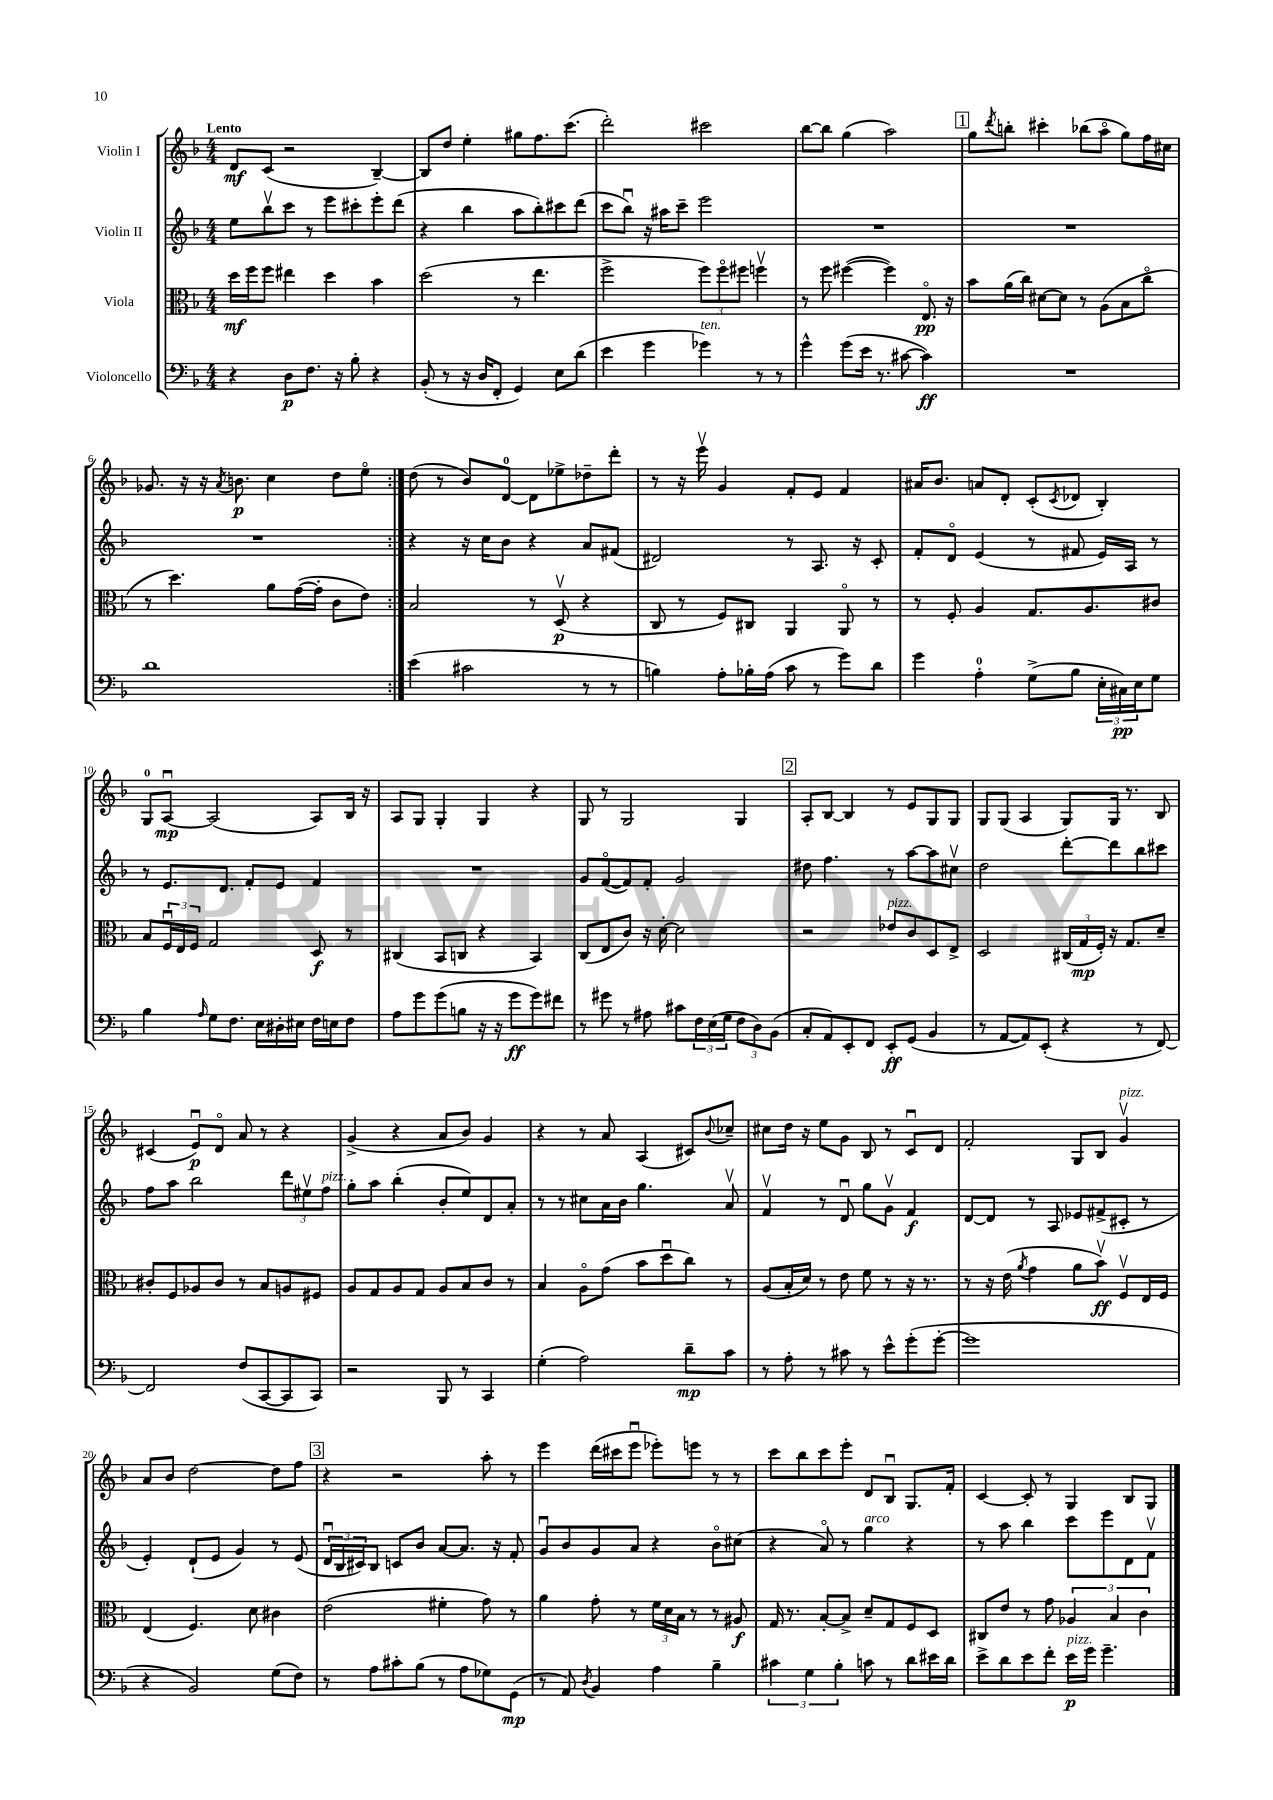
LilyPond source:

<<
\new StaffGroup <<
\new Staff = "s0" \with { instrumentName = "Violin I" } {
    \clef treble \key f \major \numericTimeSignature \time 4/4 \tempo "Lento"
    \repeat volta 2 { d'8\mf c'8( r2 bes4~--) |
    bes8 d''8 e''4-. gis''8 f''8. c'''8.( |
    d'''2-.) cis'''2 |
    bes''8~ bes''8 g''4( a''2) |
    \mark \markup { \box "1" } g''8 \acciaccatura { d'''8 } b''8-. cis'''4-. bes''8( a''8\flageolet g''8) f''16 cis''16 |
    ges'8. r16 r16 \acciaccatura { a'8 } b'8.\p c''4 d''8 e''8\flageolet | }
    d''8( r8 bes'8) d'8-0~ d'8 ees''8-> des''8-- d'''8-. |
    r8 r16 e'''16\upbow g'4 f'8-. e'8 f'4 |
    ais'16 bes'8. a'8 d'8-. c'8-.( \acciaccatura { c'8 } des'8 bes4-.) |
    g8-0 a8~\downbow\mp a2( a8) bes16 r16 |
    a8 g8 g4-. g4 r4 |
    g8 r8 g2 g4 |
    \mark \markup { \box "2" } a8-. bes8~ bes4 r8 e'8 g8 g8 |
    g8 g8( a4 g8) g16 r8. bes8 |
    cis'4( e'8\downbow\p) d'8\flageolet a'8 r8 r4 |
    g'4->( r4 a'8 bes'8) g'4 |
    r4 r8 a'8 a4( cis'8) \appoggiatura { bes'8 } ces''8-- |
    cis''8 d''16 r16 e''8 g'8 bes8 r8 c'8\downbow d'8 |
    f'2-. g8 bes8 g'4\upbow^\markup { \italic "pizz." } |
    a'8 bes'8 d''2~ d''8 f''8 |
    \mark \markup { \box "3" } r4 r2 a''8-. r8 |
    e'''4 d'''16( cis'''16 e'''8\downbow ees'''8-.) e'''8 r8 r8 |
    c'''8 bes''8 c'''8 e'''8-. d'8 bes8\downbow g8. f'16-. |
    c'4~ c'8-. r8 g4 bes8 g8 \bar "|." |
}
\new Staff = "s1" \with { instrumentName = "Violin II" } {
    \clef treble \key f \major \numericTimeSignature \time 4/4
    \repeat volta 2 { e''8 bes''8\upbow c'''8 r8 e'''8 cis'''8-. e'''8-. d'''8( |
    r4 bes''4 a''8 bes''8-.) cis'''8 d'''8( |
    c'''8 bes''8\downbow) r16 ais''16 c'''8-- e'''2 |
    R1 |
    \mark \markup { \box "1" } R1 |
    R1 | }
    r4 r16 c''16 bes'8 r4 a'8 fis'8( |
    dis'2) r8 a8. r16 c'8-. |
    f'8-. d'8\flageolet e'4( r8 fis'8 e'16) a16 r8 |
    r8 e'8. d'8. f'8-. e'8 f'4 |
    R1 |
    g'8 f'8~\flageolet( f'8) f'8-. g'2 |
    \mark \markup { \box "2" } dis''8 f''4. r8 a''8~ a''8 cis''8\upbow |
    d''2 d'''8~-. d'''8 bes''8 cis'''8 |
    f''8 a''8 bes''2 \tuplet 3/2 { d'''8 eis''8\upbow f''8^\markup { \italic "pizz." } } |
    g''8-. a''8 bes''4-.( bes'8-. e''8) d'8 a'8-. |
    r8 r8 cis''8 a'16 bes'16 g''4. a'8\upbow |
    f'4\upbow r8 d'8\downbow g''8 g'8\upbow f'4\f |
    d'8~ d'8 r8 a8 ees'8 fis'8->( cis'8-. r8 |
    e'4-.) d'8-!( e'8 g'4) r8 e'8( |
    \mark \markup { \box "3" } \tuplet 3/2 { d'16\downbow bes16 cis'16) } bes8 c'8 bes'8 a'8~ a'8. r16 f'8-. |
    g'8\downbow bes'8 g'8 a'8 r4 bes'8\flageolet cis''8( |
    r4 a'8\flageolet) r8 g''4^\markup { \italic "arco" } r4 |
    r8 a''8 bes''4 c'''8 e'''8 d'8 f'8\upbow \bar "|." |
}
\new Staff = "s2" \with { instrumentName = "Viola" } {
    \clef alto \key f \major \numericTimeSignature \time 4/4
    \repeat volta 2 { d''16\mf f''16 f''8 eis''4 d''4 bes'4 |
    d''2( r8 e''4. |
    f''2-> \tuplet 3/2 { f''8) f''8\flageolet fis''8 } f''4\upbow |
    r8 f''8 fis''4~( fis''4) e8.\flageolet\pp r16 |
    \mark \markup { \box "1" } bes'8 a'16( c''16) dis'8~ dis'8 r8 a8( bes8 c''8\flageolet |
    r8 d''4.) a'8 g'16~( g'16-. c'8 e'8) | }
    bes2 r8 d8\upbow\p( r4 |
    c8 r8 f8) cis8 a,4 a,8\flageolet r8 |
    r8 f8-. a4 g8. a8. cis'8 |
    bes8 \tuplet 3/2 { f16\downbow e16 f16 } g2 d8\f r8 |
    cis4( bes,8 c8 r4 bes,4) |
    c8( e8 c'8) r16 d'16~-. d'2 |
    \mark \markup { \box "2" } r2 ees'8^\markup { \italic "pizz." } c'8 d8 e8-> |
    d2 \tuplet 3/2 { cis16( g16\mp f16-.) } r16 g8. d'8-- |
    cis'8-. f8 aes8 cis'8 r8 bes8 a8 fis8 |
    a8 g8 a8 g8 a8 bes8 c'8 r8 |
    bes4 a8\flageolet g'8( bes'8 d''8\downbow c''8) r8 |
    a8( bes16-. d'16) r8 e'8 f'8 r8 r16 r8. |
    r8 r16 e'16( \acciaccatura { a'8 } g'4 a'8 bes'8\upbow\ff) f8\upbow e16 f16 |
    e4( f4.) d'8 cis'4 |
    \mark \markup { \box "3" } e'2( fis'4-. g'8) r8 |
    a'4 g'8-. r8 \tuplet 3/2 { f'16 d'16 bes16 } r8 r8 ais8\f |
    g16 r8. bes8~-. bes8-> d'8-- g8 f8 d8 |
    cis8 e'8 r8 g'8 \tuplet 3/2 { aes4 bes4 c'4 } \bar "|." |
}
\new Staff = "s3" \with { instrumentName = "Violoncello" } {
    \clef bass \key f \major \numericTimeSignature \time 4/4
    \repeat volta 2 { r4 d8\p f8. r16 bes8-. r4 |
    bes,8-.( r8 r16 d16 f,8-. g,4) e8 d'8( |
    e'4 g'4 ges'4^\markup { \italic "ten." }) r8 r8 |
    g'4-^ g'8( e'16 r8. cis'8~ cis'4\ff) |
    \mark \markup { \box "1" } R1 |
    d'1 | }
    e'4( cis'2 r8 r8 |
    b4) a8-. bes16-. a16( c'8 r8 g'8) d'8 |
    g'4 a4-0-. g8->( bes8 \tuplet 3/2 { e16-. cis16\pp) e16 } g8 |
    bes4 \grace { a16 } g8 f8. e16 dis16-. eis16 f16 e16 f8 |
    a8 g'8 g'8( b8 r16 r16 g'8\ff g'8) fis'8 |
    r8 gis'8 r8 ais8 cis'8 \tuplet 3/2 { f16 e16( g16 } \tuplet 3/2 { f8 d8) bes,8( } |
    \mark \markup { \box "2" } c8-. a,8) e,8-. f,8 e,8-.\ff g,8( bes,4 |
    r8 a,8~ a,8) e,8-.( r4 r8 f,8~) |
    f,2 f8( c,8~ c,8 c,8) |
    r2 bes,,8 r8 c,4 |
    g4-.( a2) d'8--\mp c'8 |
    r8 a8-. r8 cis'8 r8 e'8-^ g'8-.( g'8~-. |
    g'1 |
    r4 bes,2) g8( f8) |
    \mark \markup { \box "3" } r8 a8 cis'8-. bes8( r8 a8 ges8) g,8\mp( |
    r8 a,8) \acciaccatura { d8 } bes,4 a4 bes4-- |
    \tuplet 3/2 { cis'4 g4 bes4-. } c'8 r8 d'8 eis'16 d'16 |
    e'8-> d'8 e'8 f'8-. e'16\p^\markup { \italic "pizz." } g'16 g'4.-- \bar "|." |
}
>>
>>
